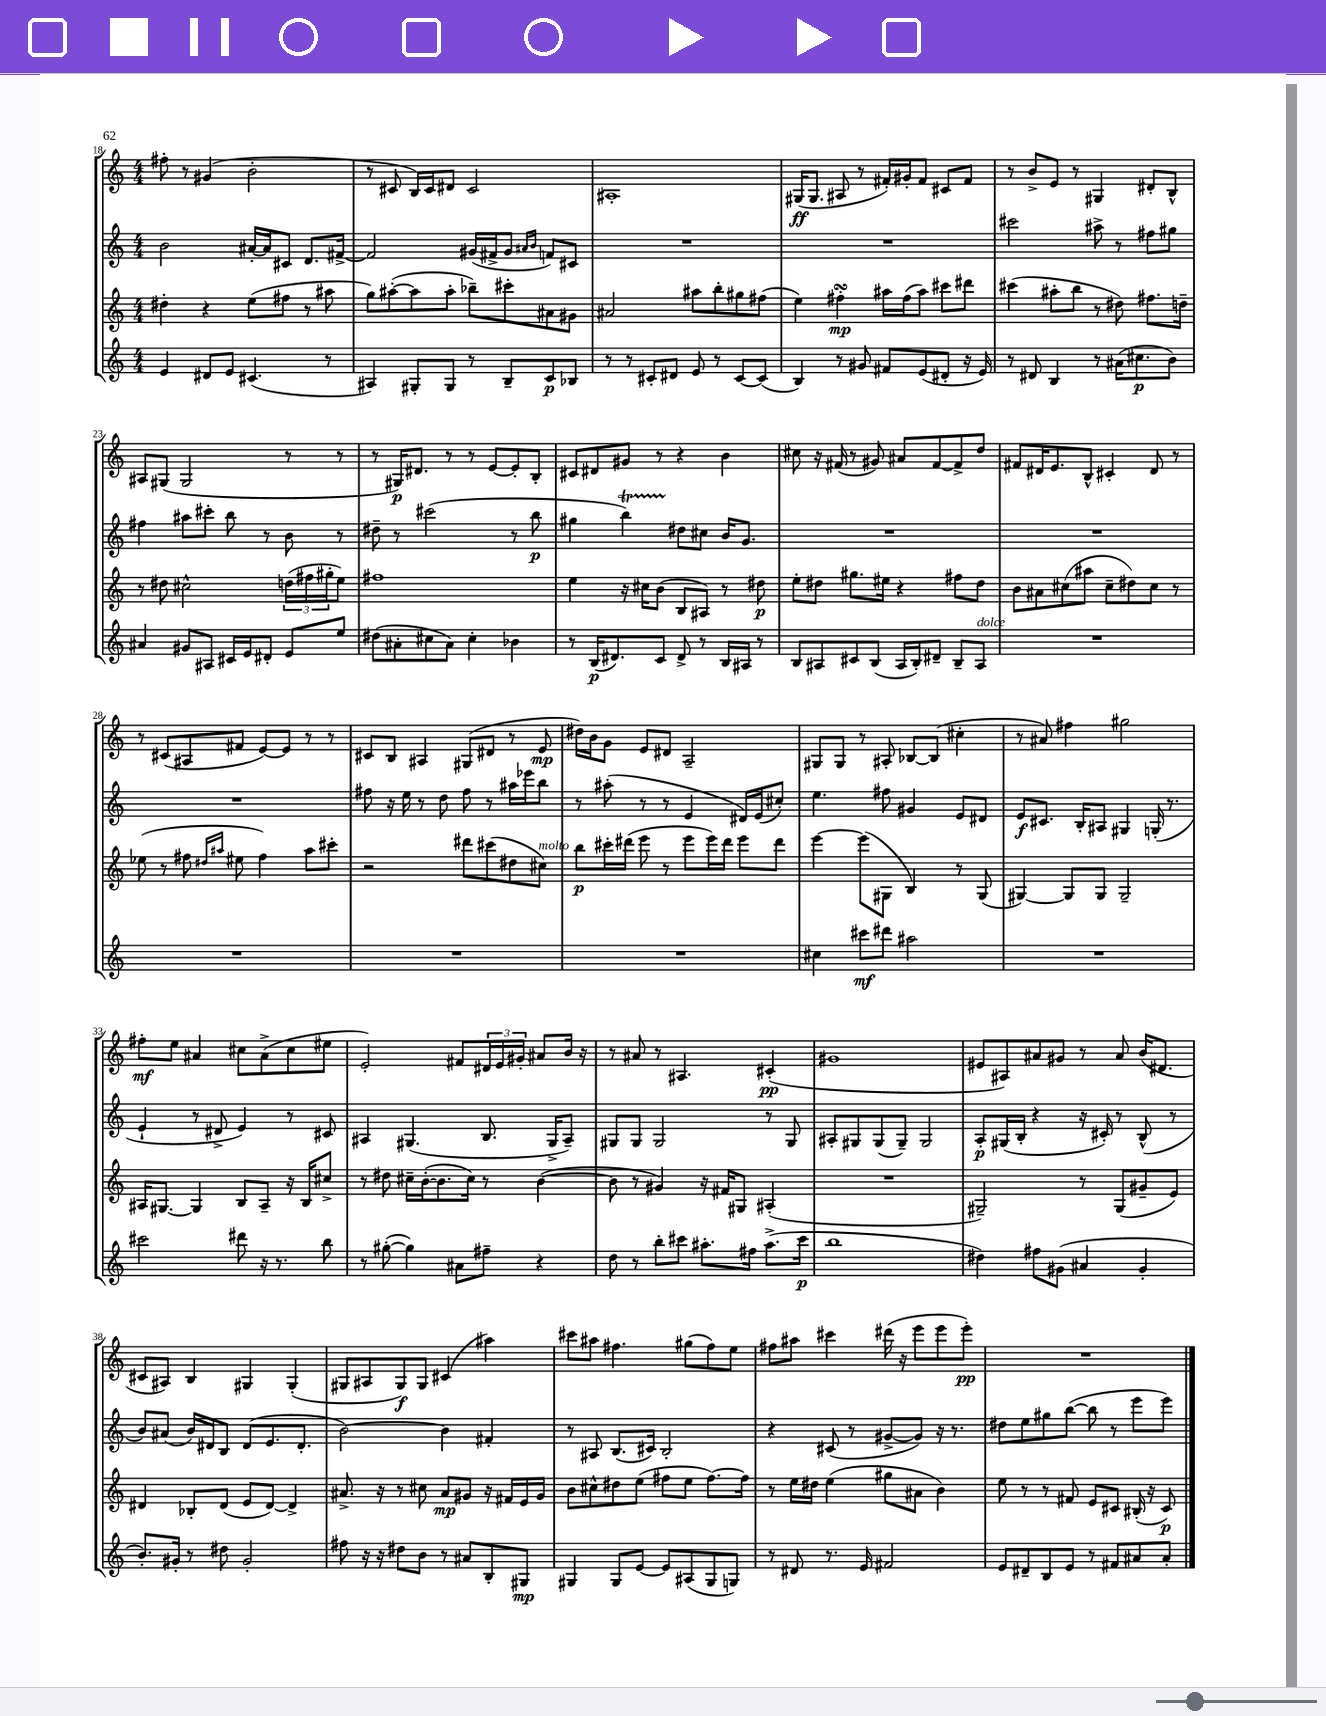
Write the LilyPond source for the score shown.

<<
\new StaffGroup <<
\new Staff = "s0" {
    \clef treble \key c \major \numericTimeSignature \time 4/4
    fis''8-. r8 gis'4( b'2-. |
    r8 cis'8 b16) cis'16 dis'8 cis'2 |
    ais1-. |
    gis16\ff( gis8. ais8 r8 fis'16-.) gis'16-. fis'8 cis'8 fis'8 |
    r8 b'8-> e'8 r8 gis4 dis'8-. b8-^ |
    ais8 gis8( gis2 r8 r8 |
    r8 gis16\p) dis'8. r8 r8 e'8~ e'8-. b8-. |
    cis'8 dis'8 gis'8 r8 r4 b'4 |
    cis''8 r16 fis'16( r8 gis'8) ais'8 fis'8~ fis'8-> d''8 |
    fis'8 dis'16 e'8. b8-^ cis'4-. dis'8 r8 |
    r8 cis'8( ais8 fis'8 e'8~) e'8 r8 r8 |
    cis'8 b8 ais4 gis8( dis'8 r8 e'8\mp |
    dis''16) b'16 g'8 e'8 dis'8 a2-- |
    gis8 gis8 r8 ais8-. bes8~ bes8( cis''4-. |
    r8 ais'8) fis''4 gis''2 |
    fis''8-.\mf e''8 ais'4 cis''8 ais'8->( cis''8 eis''8 |
    e'2-.) fis'8 \tuplet 3/2 { dis'16 e'16 gis'16-. } ais'8 b'16 r16 |
    r8 ais'8 r8 ais4. cis'4-.\pp( |
    gis'1 |
    eis'8 ais8) ais'8 gis'8 r8 ais'8 b'16( dis'8. |
    cis'8 ais8) b4 gis4 gis4-.( |
    gis8 ais8 gis8\f) gis8 cis'4( ais''4) |
    cis'''8 ais''8 fis''4. gis''8( fis''8) e''8 |
    fis''8 ais''8 cis'''4 dis'''16( r16 e'''8 e'''8 e'''8-.\pp) |
    R1 \bar "|." |
}
\new Staff = "s1" {
    \clef treble \key c \major \numericTimeSignature \time 4/4
    b'2 ais'16~-. ais'16 cis'8 d'8. fis'16~-> |
    fis'2 gis'16( fis'16-> gis'8 \grace { ais'16 b'16 } f'8) cis'8 |
    R1 |
    R1 |
    cis'''2 ais''8-> r8 fis''8 gis''8 |
    fis''4 ais''8 cis'''8-. b''8 r8 b'8 r8 |
    dis''8-- r8 cis'''2( r8 b''8\p |
    gis''4 b''4\startTrillSpan) dis''8\stopTrillSpan cis''8 b'16 g'8. |
    R1 |
    R1 |
    R1 |
    fis''8 r16 e''16 r8 d''8 fis''8 r8 ais''16 ees'''16 b''8 |
    r8 ais''8-.( r8 r8 e'4 dis'16) e'16( cis''8-.) |
    e''4. fis''8 gis'4 e'8 dis'8 |
    e'8\f cis'8. b16-. ais8 gis4 g16-.( r8. |
    e'4-! r8 dis'8-> e'4) r8 cis'8 |
    ais4 gis4.( b8. gis16-> ais8--) |
    gis8 gis8 gis2 r8 gis8 |
    ais8-. gis8 gis8( gis8--) gis2 |
    a8-.\p gis16( b16-. r4 r16 cis'16-.) r8 b8-^( r8 |
    b'8) ais'8( b'16) dis'16 b8 dis'8( e'8. dis'8.-. |
    b'2~) b'4 fis'4-. |
    r8 ais8 b8.( cis'16) b2-. |
    r4 cis'8( r8 gis'8~-> gis'8) r16 r8. |
    dis''8 e''8 gis''8 b''8~( b''8 r8 e'''8 e'''8) \bar "|." |
}
\new Staff = "s2" {
    \clef treble \key c \major \numericTimeSignature \time 4/4
    dis''4-. r4 e''8( fis''8 r8 ais''8 |
    g''8) ais''8~-.( ais''8 ais''8-. bes''8--) cis'''8-. ais'8 gis'8 |
    ais'2 ais''8 b''8-. gis''8 fis''8( |
    e''4) fis''4-.\turn\mp ais''16 fis''16( ais''8) cis'''8 dis'''8 |
    cis'''4( ais''8-. b''8 r8 dis''8) fis''8. d''16-- |
    r8 dis''8 cis''2-^ \tuplet 3/2 { d''16( fis''16 gis''16-. } e''8) |
    fis''1 |
    e''4 r16 cis''16 b'8( b8 ais8) r8 dis''8\p |
    e''8-. dis''8 gis''8. eis''16 r4 fis''8 dis''8 |
    b'8 ais'8 cis''8( ais''8 cis''8-- dis''8) cis''8 r8 |
    ees''8( r8 fis''8 \grace { dis''16 ais''16 } eis''8 fis''4) ais''8 cis'''8-. |
    r2 dis'''8 cis'''8( dis''8 cis''8^\markup { \italic "molto" }) |
    b''8\p cis'''16-. dis'''16( e'''8 r8 e'''8 e'''16) dis'''16 e'''8 dis'''8 |
    e'''4~ e'''8( gis8 b4) r8 gis8( |
    gis4~) gis8 gis8 gis2-- |
    ais16 gis8.~ gis4 b8 ais8-- r16 b16 cis''8-> |
    r8 dis''8 cis''16-- b'16~-.( b'8. cis''16) r8 b'4~( |
    b'8 r8 gis'4) r16 fis'16 gis8 ais4-.( |
    R1 |
    gis2--) r8 gis8( gis'8-- e'8) |
    dis'4 bes8-. dis'8( e'8 dis'8~) dis'4-> |
    ais'8.-> r16 r8 cis''8 ais'8\mp gis'8 r16 fis'16 e'16 gis'16 |
    b'8 cis''8-^ dis''8 e''8( fis''8 e''8 fis''8.~) fis''16 |
    r8 e''16 dis''16 e''4( gis''8 ais'8 b'4) |
    e''8 r8 r8 fis'8 e'8 cis'8 bis16-.( r16 cis'8\p) \bar "|." |
}
\new Staff = "s3" {
    \clef treble \key c \major \numericTimeSignature \time 4/4
    e'4 dis'8 e'8 cis'4.( r8 |
    ais4) gis8-. gis8 r8 b8-- c'8\p bes8 |
    r8 r8 cis'8-. dis'8 e'8 r8 cis'8~ cis'8( |
    b4) r8 gis'8 fis'8 e'8( dis'8-. r16 e'16) |
    r8 dis'8 b4 r8 ais'16( cis''8.\p b'8) |
    ais'4 gis'8 ais8 cis'16 e'16 dis'8-. e'8 e''8 |
    dis''8( ais'8-. cis''8 ais'8) cis''4-. bes'4 |
    r8 b16\p( dis'8.) c'8 dis'8-> r8 b16 ais16 r8 |
    b8 ais8 cis'8 b8( ais16 b16-.) dis'8-- b8-- ais8^\markup { \italic "dolce" } |
    R1 |
    R1 |
    R1 |
    R1 |
    cis''4 cis'''8\mf dis'''8 ais''2 |
    R1 |
    cis'''2 dis'''8 r16 r8. b''8 |
    r8 gis''8~-.( gis''4) ais'8 fis''8-- r4 |
    d''8 r8 b''8-. cis'''8 ais''8.-. fis''16 ais''8.->( cis'''16\p |
    b''1 |
    dis''4) fis''8 gis'8( ais'4 gis'4-. |
    b'8.-.) gis'16-. r8 dis''8 gis'2-. |
    fis''8 r16 r16 dis''8 b'8 r8 ais'8 b8-. gis8\mp |
    gis4 gis8 e'8~ e'8 ais8( gis8 g8) |
    r8 dis'8 r8. e'16 fis'2 |
    e'8 dis'8-- b8 e'8 r8 fis'8 ais'8 ais'8-. \bar "|." |
}
>>
>>
\layout { \context { \Score currentBarNumber = #18 } }
